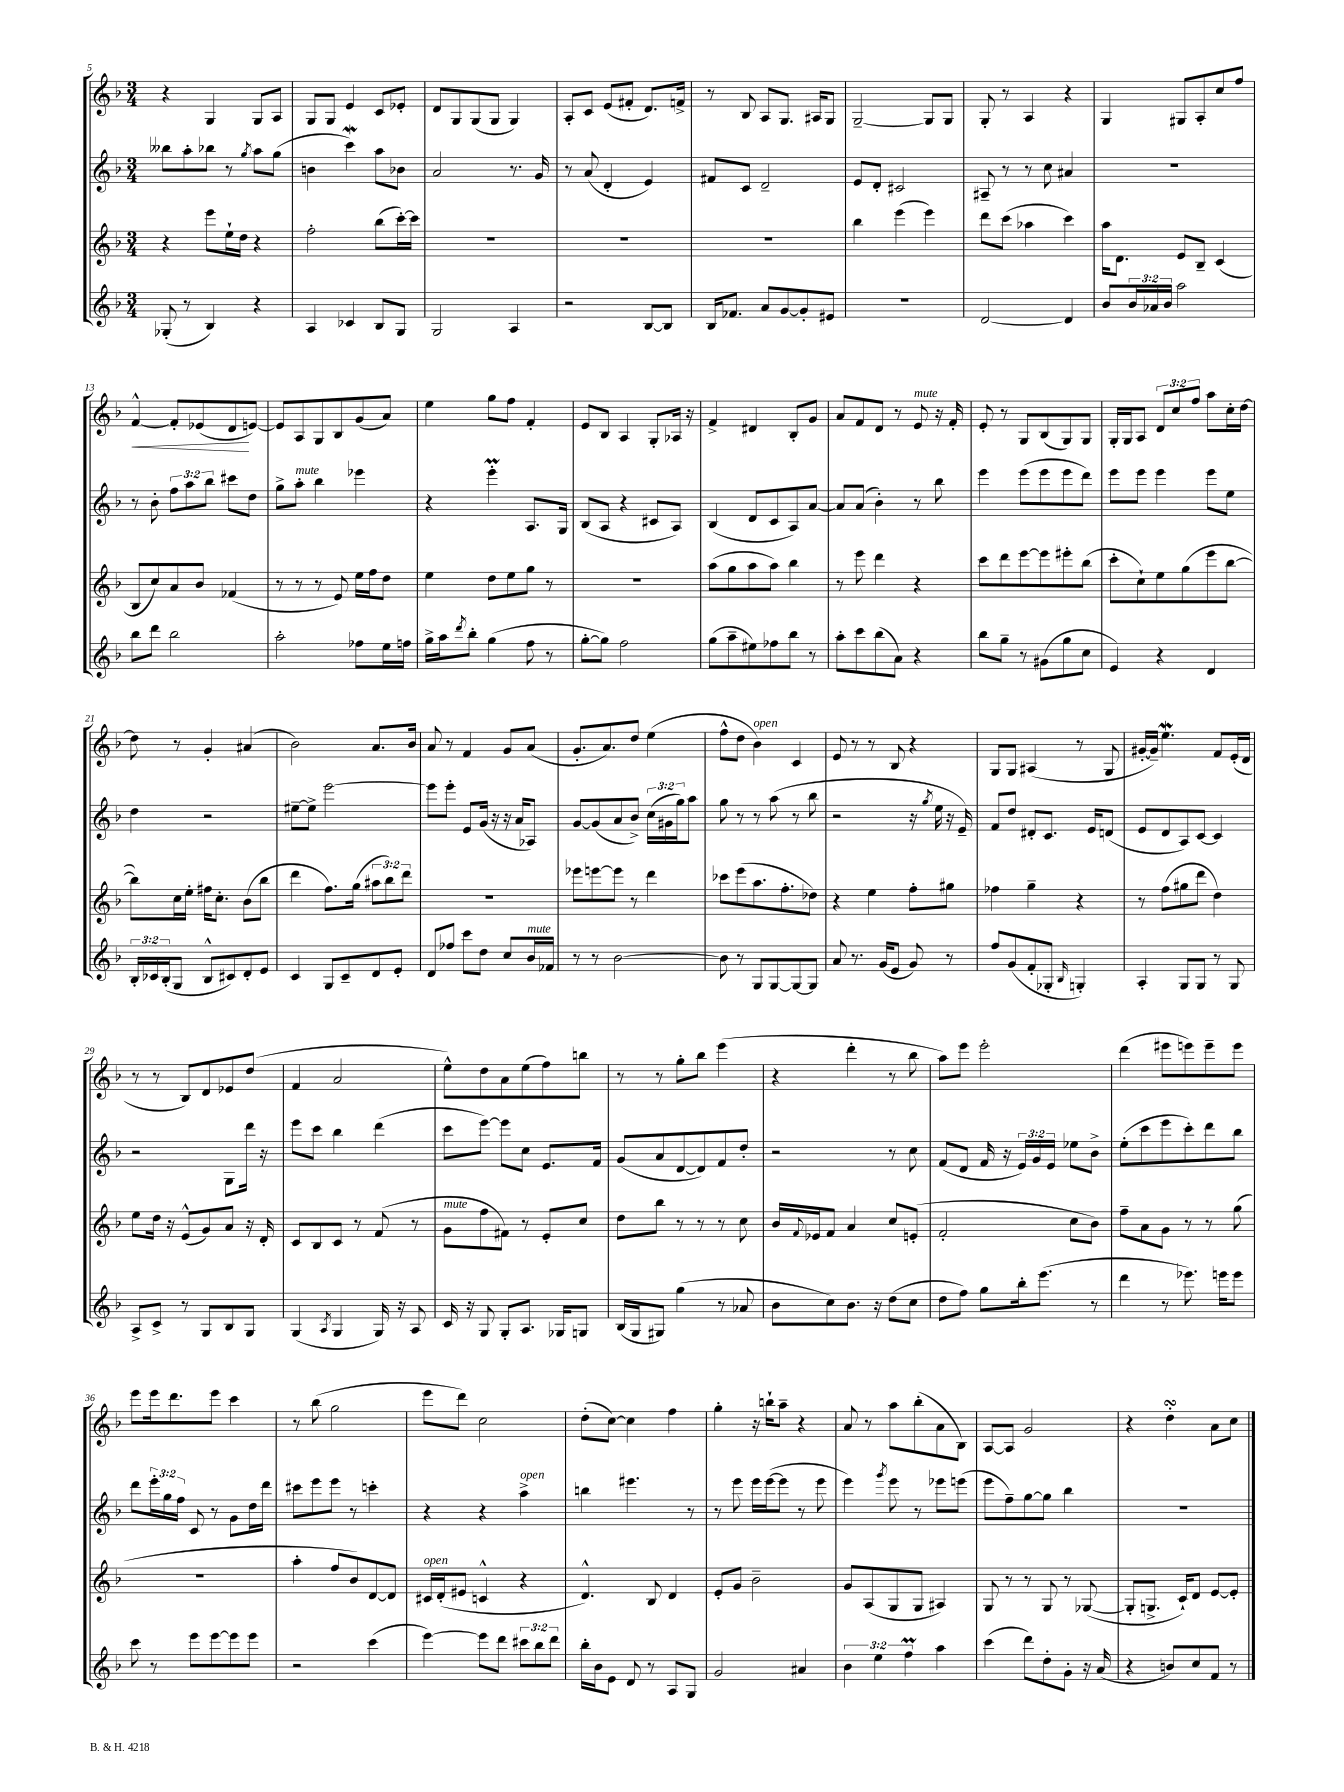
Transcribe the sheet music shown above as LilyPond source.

<<
\new StaffGroup <<
\new Staff = "s0" {
    \clef treble \key f \major \numericTimeSignature \time 3/4 \override Staff.TupletNumber.text = #tuplet-number::calc-fraction-text
    r4 g4 g8 a8 |
    g8 g8 e'4 c'8 ees'8-. |
    d'8 g8 g8( g8 g4) |
    a8-. c'8 e'8( fis'8-. d'8.) f'16-> |
    r8 bes8 a8 g8. ais16 g8 |
    g2~-- g8 g8 |
    g8-. r8 a4 r4 |
    g4 gis8 a8-. c''8 f''8 |
    f'4~-^\< f'8-. ees'8( d'8\! e'8~) |
    e'8 a8 g8 bes8 g'8( a'8) |
    e''4 g''8 f''8 f'4-. |
    e'8 bes8 a4 g8-. aes16 r16 |
    f'4-> dis'4 bes8-. g'8 |
    a'8 f'8 d'8 r8 e'8^\markup { \italic "mute" } r16 f'16-. |
    e'8-. r8 g8 bes8( g8) g8 |
    g16-. g16 a8 \tuplet 3/2 { d'8 c''8 f''8 } a''8 c''16-. d''16~ |
    d''8 r8 g'4-. ais'4( |
    bes'2) a'8. bes'16 |
    a'8 r8 f'4 g'8 a'8( |
    g'8.-. a'8.) d''8 e''4( |
    f''8-^ d''8 bes'4^\markup { \italic "open" }) c'4 |
    e'8 r8 r8 bes8 r4 |
    g8 g8 ais4( r8 g8 |
    gis'16~-. gis'16--) e''4.\mordent f'8 e'16-.( d'16 |
    r8 r8 bes8) d'8 ees'8 d''8( |
    f'4 a'2 |
    e''8-^) d''8 a'8 e''8( f''8) b''8 |
    r8 r8 g''8-. bes''8 e'''4( |
    r4 d'''4-. r8 bes''8 |
    a''8) e'''8 e'''2-. |
    d'''4( eis'''8 e'''8) e'''8-- e'''8 |
    e'''8 e'''16 d'''8. e'''8 c'''4 |
    r8 bes''8( g''2 |
    e'''8 d'''8) c''2 |
    d''8-.( c''8~) c''4 f''4 |
    g''4-. r16 b''16-! a''8-- r4 |
    a'8 r8 a''8 bes''8-.( a'8 bes8) |
    a8~ a8 g'2 |
    r4 d''4-.\turn a'8 c''8 \bar "|." |
}
\new Staff = "s1" {
    \clef treble \key f \major \numericTimeSignature \time 3/4 \override Staff.TupletNumber.text = #tuplet-number::calc-fraction-text
    beses''8 a''8-. bes''8 r8 \acciaccatura { g''8 } a''8 g''8( |
    b'4 c'''4\mordent) a''8 bes'8 |
    a'2 r8. g'16 |
    r8 a'8( d'4-. e'4) |
    fis'8 c'8 d'2-- |
    e'8 d'8-. cis'2 |
    ais8-- r8 r8 c''8 ais'4 |
    R2. |
    r8 bes'8-. \tuplet 3/2 { f''8 a''8 bes''8 } cis'''8 d''8 |
    g''8-> a''8-.^\markup { \italic "mute" } bes''4 ees'''4 |
    r4 e'''4-.\prall a8. g16 |
    bes8( a8 r4 cis'8 a8) |
    bes4( d'8 c'8 a8) a'8~ |
    a'8 a'8( bes'4-.) r8 bes''8 |
    e'''4 e'''8( e'''8 e'''8 d'''8) |
    e'''8 e'''8 e'''4 e'''8 e''8 |
    d''4 r2 |
    eis''8~-- eis''8-> e'''2~ |
    e'''8 e'''8-. e'8 g'16( r16 r16 a'16 aes8) |
    g'8~ g'8( a'8 bes'8->) \tuplet 3/2 { c''16( gis'16 g''16) } a''8 |
    g''8 r8 r8 a''8( r8 bes''8 |
    r2 r16 \acciaccatura { g''8 } e''16 r16 e'16--) |
    f'8 d''8 dis'8-. c'8. e'16 d'8( |
    e'8 d'8 a8) c'8~ c'4 |
    r2 g8 d'''16 r16 |
    e'''8 c'''8 bes''4 d'''4( |
    c'''8 e'''8~) e'''8 c''8 e'8. f'16 |
    g'8( a'8 d'8~ d'8) f'8 d''8-. |
    r2 r8 c''8 |
    f'8( d'8 f'16 r16 \tuplet 3/2 { e'16) g'16 e'16 } ees''8 bes'8-> |
    e''8-.( c'''8 e'''8 c'''8-.) d'''8 bes''8 |
    d'''8 \tuplet 3/2 { e'''16-. g''16 f''16 } c'8 r8 g'8 d''16 d'''16 |
    cis'''8 e'''8 e'''8 r8 c'''4-. |
    r4 r4 a''4->^\markup { \italic "open" } |
    b''4 eis'''4. r8 |
    r8 e'''8 e'''16 e'''16~( e'''8 r8 e'''8 |
    e'''4) \acciaccatura { g'''8 } e'''8 r8 ees'''8 e'''8( |
    e'''8 f''8--) g''8~ g''8 bes''4 |
    R2. \bar "|." |
}
\new Staff = "s2" {
    \clef treble \key f \major \numericTimeSignature \time 3/4 \override Staff.TupletNumber.text = #tuplet-number::calc-fraction-text
    r4 e'''8 e''16-! d''16 r4 |
    f''2-. bes''8( c'''16~-.) c'''16 |
    R2. |
    R2. |
    R2. |
    bes''4 e'''4( e'''4) |
    d'''8 c'''8( aes''4 c'''4) |
    a''16 d'8. e'8 bes8-- c'4( |
    bes8 c''8) a'8 bes'8 fes'4( |
    r8 r8 r8 e'8) e''16 f''16 d''8 |
    e''4 d''8 e''8 g''8 r8 |
    R2. |
    a''8( g''8 a''8 a''8) bes''4 |
    r8 e'''8 d'''4 r4 |
    c'''8 d'''8 e'''8~ e'''8 eis'''8-. bes''8( |
    c'''8-. c''8-!) e''8 g''8( e'''8 bes''8~ |
    bes''8) c''16 e''16-. fis''16 c''8.-. bes'8( bes''8 |
    d'''4 f''8.) g''16( \tuplet 3/2 { ais''8 bes''8) d'''8 } |
    R2. |
    ees'''8 e'''8~ e'''8 r8 d'''4 |
    ces'''8 e'''8( a''8. f''8.-. des''8) |
    r4 e''4 f''8-. gis''8 |
    fes''4 g''4-- r4 |
    r8 f''8( gis''8 d'''8 d''4) |
    e''8 d''16 r16 e'8-^( g'8) a'8 r16 d'16-. |
    c'8 bes8 c'8 r8 f'8( r8 |
    g'8^\markup { \italic "mute" } f''8 fis'8) r8 e'8-. c''8 |
    d''8 bes''8 r8 r8 r8 c''8 |
    bes'16 \appoggiatura { f'8 } ees'16 f'8 a'4 c''8 e'8-.( |
    f'2-. c''8 bes'8) |
    f''8-- a'8 g'8 r8 r8 g''8( |
    R2. |
    a''4-. f''8 bes'8) d'8~ d'8 |
    cis'16^\markup { \italic "open" } d'16-.( eis'8 c'4-^ r4 |
    d'4.-^) bes8 d'4 |
    e'8-. g'8 bes'2-- |
    g'8 a8( g8 g8 ais4) |
    g8 r8 r8 g8 r8 ges8~( |
    ges8-. g8.-> c'16-!) d'8 e'8~ e'8-. \bar "|." |
}
\new Staff = "s3" {
    \clef treble \key f \major \numericTimeSignature \time 3/4 \override Staff.TupletNumber.text = #tuplet-number::calc-fraction-text
    ges8-.( r8 bes4) r4 |
    a4 ces'4 bes8 g8 |
    g2 a4 |
    r2 bes8~ bes8 |
    bes16 fes'8. a'8 g'8~ g'8-. eis'8 |
    R2. |
    d'2~ d'4 |
    bes'8 \tuplet 3/2 { bes'16 aes'16 bes'16 } a''2 |
    bes''8 d'''8 bes''2 |
    a''2-. fes''8 e''16 f''16 |
    g''16-> a''16 \acciaccatura { d'''8 } bes''8-. g''4( f''8 r8 |
    g''8~-. g''8) f''2 |
    g''8( a''8-- eis''8) fes''8 bes''8 r8 |
    a''8-. c'''8 bes''8( a'8) r4 |
    bes''8 g''8-- r8 gis'8( g''8 c''8 |
    e'4) r4 d'4 |
    \tuplet 3/2 { bes16-. ces'16 bes16-.( } g8 bes8-^ cis'8) d'8-. e'8 |
    c'4 g8 c'8-- d'8 e'8-. |
    d'8 fes''8 c'''8 d''8 c''8 bes'16^\markup { \italic "mute" } fes'16 |
    r8 r8 bes'2~ |
    bes'8 r8 g8 g8~ g8~ g8 |
    a'8 r8. g'16( e'8 g'8) r8 |
    f''8 g'8( f'8-. ges8-. \grace { bes16 } g4-.) |
    a4-. g8 g8 r8 g8 |
    a8-> c'8-> r8 g8 bes8 g8 |
    g4( \acciaccatura { a8 } g4 g16) r16 a8 |
    c'16 r16 g8 g8-. a8. ges16 g8 |
    bes16( g16 gis8) g''4( r8 aes'8 |
    bes'8 c''8) bes'8. r16 d''8( c''8 |
    d''8 f''8) g''8 bes''16-. e'''8.( r8 |
    d'''4 r8 ees'''8.) e'''16 e'''8 |
    c'''8 r8 e'''8 e'''8~ e'''8 e'''8 |
    r2 c'''4( |
    e'''4~) e'''8 d'''8 \tuplet 3/2 { cis'''8 bes''8 d'''8 } |
    bes''16-. bes'16 e'8 d'8 r8 a8 g8 |
    g'2 ais'4 |
    \tuplet 3/2 { bes'4 e''4 f''4\prall } a''4 |
    c'''4( d'''8) d''8-. g'8-. r16 a'16( |
    r4 b'8) c''8 f'8 r8 \bar "|." |
}
>>
>>
\layout { \context { \Score currentBarNumber = #5 } }
